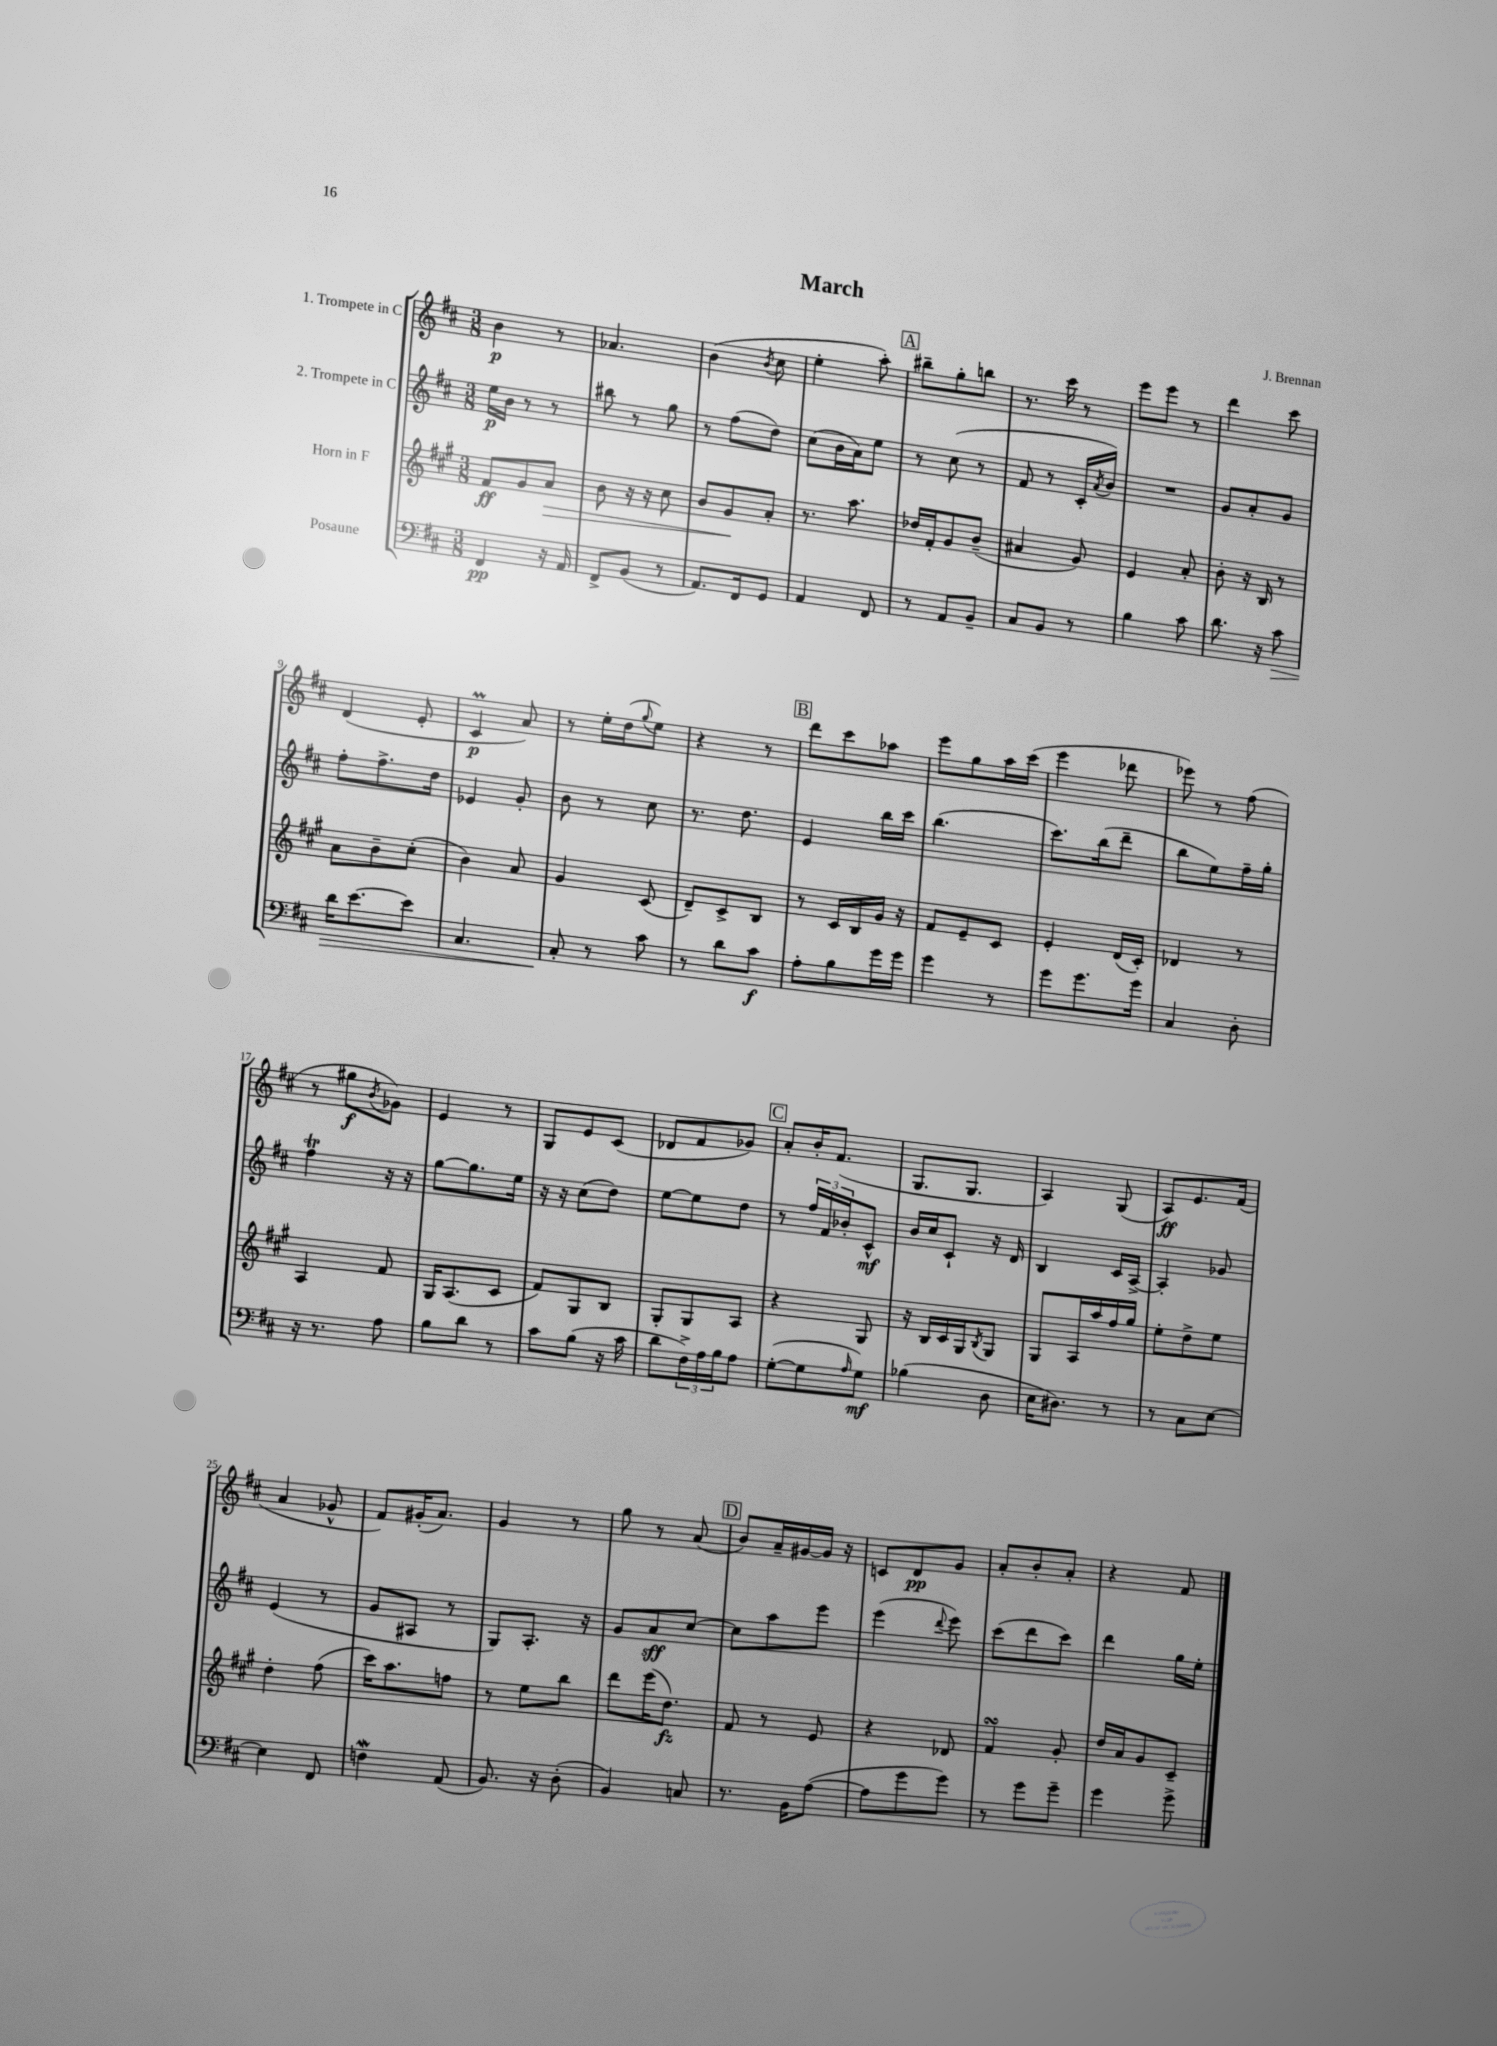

**kern	**dynam	**kern	**dynam	**kern	**dynam	**kern	**dynam
*part4	*part4	*part3	*part3	*part2	*part2	*part1	*part1
*staff4	*staff4	*staff3	*staff3	*staff2	*staff2	*staff1	*staff1
*I"Posaune	*	*I"Horn in F	*	*I"2. Trompete in C	*	*I"1. Trompete in C	*
*clefF4	*	*clefG2	*	*clefG2	*	*clefG2	*
*k[f#c#]	*	*k[f#c#g#]	*	*k[f#c#]	*	*k[f#c#]	*
*M3/8	*	*M3/8	*	*M3/8	*	*M3/8	*
=1	=1	=1	=1	=1	=1	=1	=1
4FF#/	pp	8f#/L	ff	16ee\LL	p	4b\	p
.	.	.	.	16b\JJ	.	.	.
.	.	8g#/	.	8r	.	.	.
!	!	!	!LO:HP:b	!	!	!	!
16r	.	8a/J	>	8r	.	8r	.
16AA/	.	.	.	.	.	.	.
=2	=2	=2	=2	=2	=2	=2	=2
8FF#^/L	.	8b\	.	8bb#X\	.	4.a-X/	.
(8BB/J	.	16r	.	8r	.	.	.
.	.	16r	.	.	.	.	.
8r	.	8cc#\	.	8gg\	.	.	.
=3	=3	=3	=3	=3	=3	=3	=3
8.AA/L)	.	8b/L	.	8r	.	(4b\	.
.	.	8g#/	.	(8ff#\L	.	.	.
16FF#/k	.	.	.	.	.	.	.
.	.	.	.	.	.	8qb/	.
8GG/J	.	8a'/J	]	8dd\J)	.	8cc#\	.
=4	=4	=4	=4	=4	=4	=4	=4
4AA/	.	8.r	.	(8cc#\L	.	4ee'\	.
.	.	.	.	16b\L	.	.	.
.	.	8.aa\	.	16a\J)	.	.	.
8FF#/	.	.	.	8ee\J	.	8aa'\)	.
!!LO:REH:place=s1:t=A
=5	=5	=5	=5	=5	=5	=5	=5
8r	.	16dd-X/LL	.	8r	.	8bb#X~\L	.
.	.	16f#'/J	.	.	.	.	.
8AA/L	.	8g#/	.	(8cc#\	.	8gg'\	.
8BB~/J	.	(8b~/J	.	8r	.	8bbn\J	.
=6	=6	=6	=6	=6	=6	=6	=6
8C#/L	.	4a#X/	.	8f#/	.	8.r	.
8BB/J	.	.	.	8r	.	.	.
.	.	.	.	.	.	16ccc#\	.
8r	.	8g#/)	.	16c#'/LL	.	8r	.
.	.	.	.	8qa/	.	.	.
.	.	.	.	16b/JJ)	.	.	.
=7	=7	=7	=7	=7	=7	=7	=7
4B\	.	4e/	.	4.r	.	8eee\L	.
.	.	.	.	.	.	8eee\J	.
8c#\	.	8a'/	.	.	.	8r	.
=8	=8	=8	=8	=8	=8	=8	=8
8.d\	.	8b'\	.	8g/L	.	4ddd\	.
.	.	16r	.	8a'/	.	.	.
16r	.	16B/	.	.	.	.	.
!	!LO:HP:b	!	!	!	!	!	!
8c#\	>	8r	.	8g/J	.	8ccc#\	.
!!LO:LB:g=z
=9	=9	=9	=9	=9	=9	=9	=9
16d\KL	.	8a\L	.	8ff#'\L	.	(4d/	.
[8.e\	.	.	.	.	.	.	.
.	.	8b~\	.	8.ff#^\	.	.	.
8e\J]	.	(8cc#'\J	.	.	.	8e'/	.
.	.	.	.	16dd\Jk	.	.	.
=10	=10	=10	=10	=10	=10	=10	=10
4.C#/	.	4b\)	.	4e-X/	.	4c#m/	p
.	.	8a/	.	8g'/	.	8a/)	.
=11	=11	=11	=11	=11	=11	=11	=11
8C#'/	.	4g#/	.	8b\	.	8r	.
8r	]	.	.	8r	.	16ee'\LL	.
.	.	.	.	.	.	(16dd\J	.
.	.	.	.	.	.	8qqgg/	.
8c#\	.	(8c#/	.	8cc#\	.	8ee\J)	.
=12	=12	=12	=12	=12	=12	=12	=12
8r	.	8d~/L)	.	8.r	.	4r	.
8d\L	.	8c#^/	.	.	.	.	.
.	.	.	.	8.dd\	.	.	.
8c#\J	f	8B/J	.	.	.	8r	.
!!LO:REH:place=s1:t=B
=13	=13	=13	=13	=13	=13	=13	=13
8A'\L	.	8r	.	4e/	.	8ddd\L	.
8B\	.	16c#/LL	.	.	.	8ccc#\	.
.	.	16B/	.	.	.	.	.
16g\L	.	16g#/JJ	.	16bb\LL	.	8aa-X\J	.
16g\JJ	.	16r	.	16ccc#\JJ	.	.	.
=14	=14	=14	=14	=14	=14	=14	=14
4g\	.	8f#/L	.	(4.bb\	.	8eee\L	.
.	.	8e~/	.	.	.	8gg\	.
8r	.	8c#/J	.	.	.	16aa\L	.
.	.	.	.	.	.	(16ccc#\JJ	.
=15	=15	=15	=15	=15	=15	=15	=15
8g\L	.	4e'/	.	8.ccc#\L)	.	4eee\	.
8.g\	.	.	.	.	.	.	.
.	.	.	.	(16bb\k	.	.	.
.	.	(16d/LL	.	8ddd~\J	.	8ddd-X\	.
16g\Jk	.	16c#'/JJ)	.	.	.	.	.
=16	=16	=16	=16	=16	=16	=16	=16
4C#/	.	4d-X/	.	8bb\L	.	8eee-X\)	.
.	.	.	.	8ee\)	.	8r	.
8D'\	.	8r	.	16ff#~\L	.	(8ff#\	.
.	.	.	.	16gg'\JJ	.	.	.
!!LO:LB:g=z
=17	=17	=17	=17	=17	=17	=17	=17
16r	.	4A/	.	4ff#t\	.	8r	.
8.r	.	.	.	.	.	.	.
.	.	.	.	.	.	8gg#X\L	f
.	.	.	.	.	.	8qb/	.
8A\	.	8f#/	.	16r	.	8g-X\J)	.
.	.	.	.	16r	.	.	.
=18	=18	=18	=18	=18	=18	=18	=18
8B\L	.	16G#/KL	.	[8gg\L	.	4e/	.
.	.	(8.A/	.	.	.	.	.
8d\J	.	.	.	8.gg\]	.	.	.
8r	.	8c#/J	.	.	.	8r	.
.	.	.	.	16ee\Jk	.	.	.
=19	=19	=19	=19	=19	=19	=19	=19
8c#\L	.	8f#/L)	.	16r	.	8G/L	.
.	.	.	.	16r	.	.	.
(8B\J	.	8G#/	.	(8cc#\L	.	8e/	.
16r	.	8B/J	.	8dd\J)	.	(8c#/J	.
16c#\	.	.	.	.	.	.	.
=20	=20	=20	=20	=20	=20	=20	=20
8d\L	.	8G#'/L	.	[8ee\L	.	8d-X/L	.
24F#^\L)	.	8G#/	.	8ee\]	.	8f#/	.
24A\	.	.	.	.	.	.	.
24B\J	.	.	.	.	.	.	.
8A\J	.	8A/J	.	8dd\J	.	8g-X/J)	.
!!LO:REH:place=s1:t=C
=21	=21	=21	=21	=21	=21	=21	=21
([8G'\L	.	4r	.	8r	.	8a'/L	.
8G\]	.	.	.	24ff#/LL	.	16b'/K	.
.	.	.	.	24f#/	.	.	.
.	.	.	.	.	.	(8.f#/J	.
.	.	.	.	24b-X'/J	.	.	.
16qqA/	.	.	.	.	.	.	.
8G\J)	mf	8G#/	.	8c#^^/J	mf	.	.
=22	=22	=22	=22	=22	=22	=22	=22
(4B-X\	.	16r	.	16b/LL	.	8.G/L	.
.	.	16B/LL	.	16cc#/J	.	.	.
.	.	16c#/	.	8c#`/J	.	.	.
.	.	16G#/J	.	.	.	8.G/J	.
.	.	8qB/	.	.	.	.	.
8D\	.	8G#/J	.	16r	.	.	.
.	.	.	.	16d/	.	.	.
=23	=23	=23	=23	=23	=23	=23	=23
16E\KL	.	8G#/L	.	4B/	.	4A/)	.
8.D#X\J)	.	.	.	.	.	.	.
.	.	16A/L	.	.	.	.	.
.	.	16aa/	.	.	.	.	.
8r	.	16ff#/	.	16c#/LL	.	(8G/	.
.	.	16gg#/JJ	.	[16A^/JJ	.	.	.
=24	=24	=24	=24	=24	=24	=24	=24
8r	.	8ee'\L	.	4A'/]	.	8A/L)	ff
8C#\L	.	8dd^\	.	.	.	8.e/	.
[8E\J	.	8ee\J	.	8g-X/	.	.	.
.	.	.	.	.	.	(16f#/Jk	.
!!LO:LB:g=z
=25	=25	=25	=25	=25	=25	=25	=25
4E\]	.	4dd'\	.	(4e/	.	4a/	.
8FF#/	.	(8ff#\	.	8r	.	8g-X^^/	.
=26	=26	=26	=26	=26	=26	=26	=26
4Fnw\	.	16ccc#\KL)	.	8g/L	.	8f#/L)	.
.	.	8.aa\	.	.	.	.	.
.	.	.	.	8A#X/J	.	(16g#X'/K	.
.	.	.	.	.	.	8.a/J)	.
(8AA/	.	8ffn\J	.	8r	.	.	.
=27	=27	=27	=27	=27	=27	=27	=27
8.BB/)	.	8r	.	8G/L)	.	4g/	.
.	.	8ee\L	.	8.A'/J	.	.	.
16r	.	.	.	.	.	.	.
(8D'\	.	8bb\J	.	.	.	8r	.
.	.	.	.	16r	.	.	.
=28	=28	=28	=28	=28	=28	=28	=28
4BB/)	.	8ddd\L	.	8g/L	.	8gg\	.
.	.	(16eee\K	.	8a/	sff	8r	.
.	.	8.dd\J)	fz	.	.	.	.
8Cn/	.	.	.	[8cc#/J	.	(8a/	.
!!LO:REH:place=s1:t=D
=29	=29	=29	=29	=29	=29	=29	=29
8.r	.	8f#/	.	8cc#\L]	.	8b/L)	.
.	.	8r	.	8aa\	.	16a~/L	.
16BB\KL	.	.	.	.	.	[16g#X/	.
([8A\J	.	8e/	.	8eee\J	.	16g#/JJ]	.
.	.	.	.	.	.	16r	.
=30	=30	=30	=30	=30	=30	=30	=30
8A\L]	.	4r	.	(4eee\	.	8cn/L	.
8g\	.	.	.	.	.	8d/	pp
.	.	.	.	8qqddd/	.	.	.
8g\J)	.	8d-X/	.	8eee\)	.	8g/J	.
=31	=31	=31	=31	=31	=31	=31	=31
8r	.	4f#sSSS/	.	(8ccc#\L	.	8a'/L	.
8g\L	.	.	.	8ddd\	.	8b'/	.
8g~\J	.	8g#'/	.	8ccc#\J)	.	8a'/J	.
=32	=32	=32	=32	=32	=32	=32	=32
4g\	.	16dd/LL	.	4ddd\	.	4r	.
.	.	16a/J	.	.	.	.	.
.	.	8g#/	.	.	.	.	.
8g^\	.	8c#~/J	.	16gg\LL	.	8f#/	.
.	.	.	.	16ee'\JJ	.	.	.
==	==	==	==	==	==	==	==
*-	*-	*-	*-	*-	*-	*-	*-
